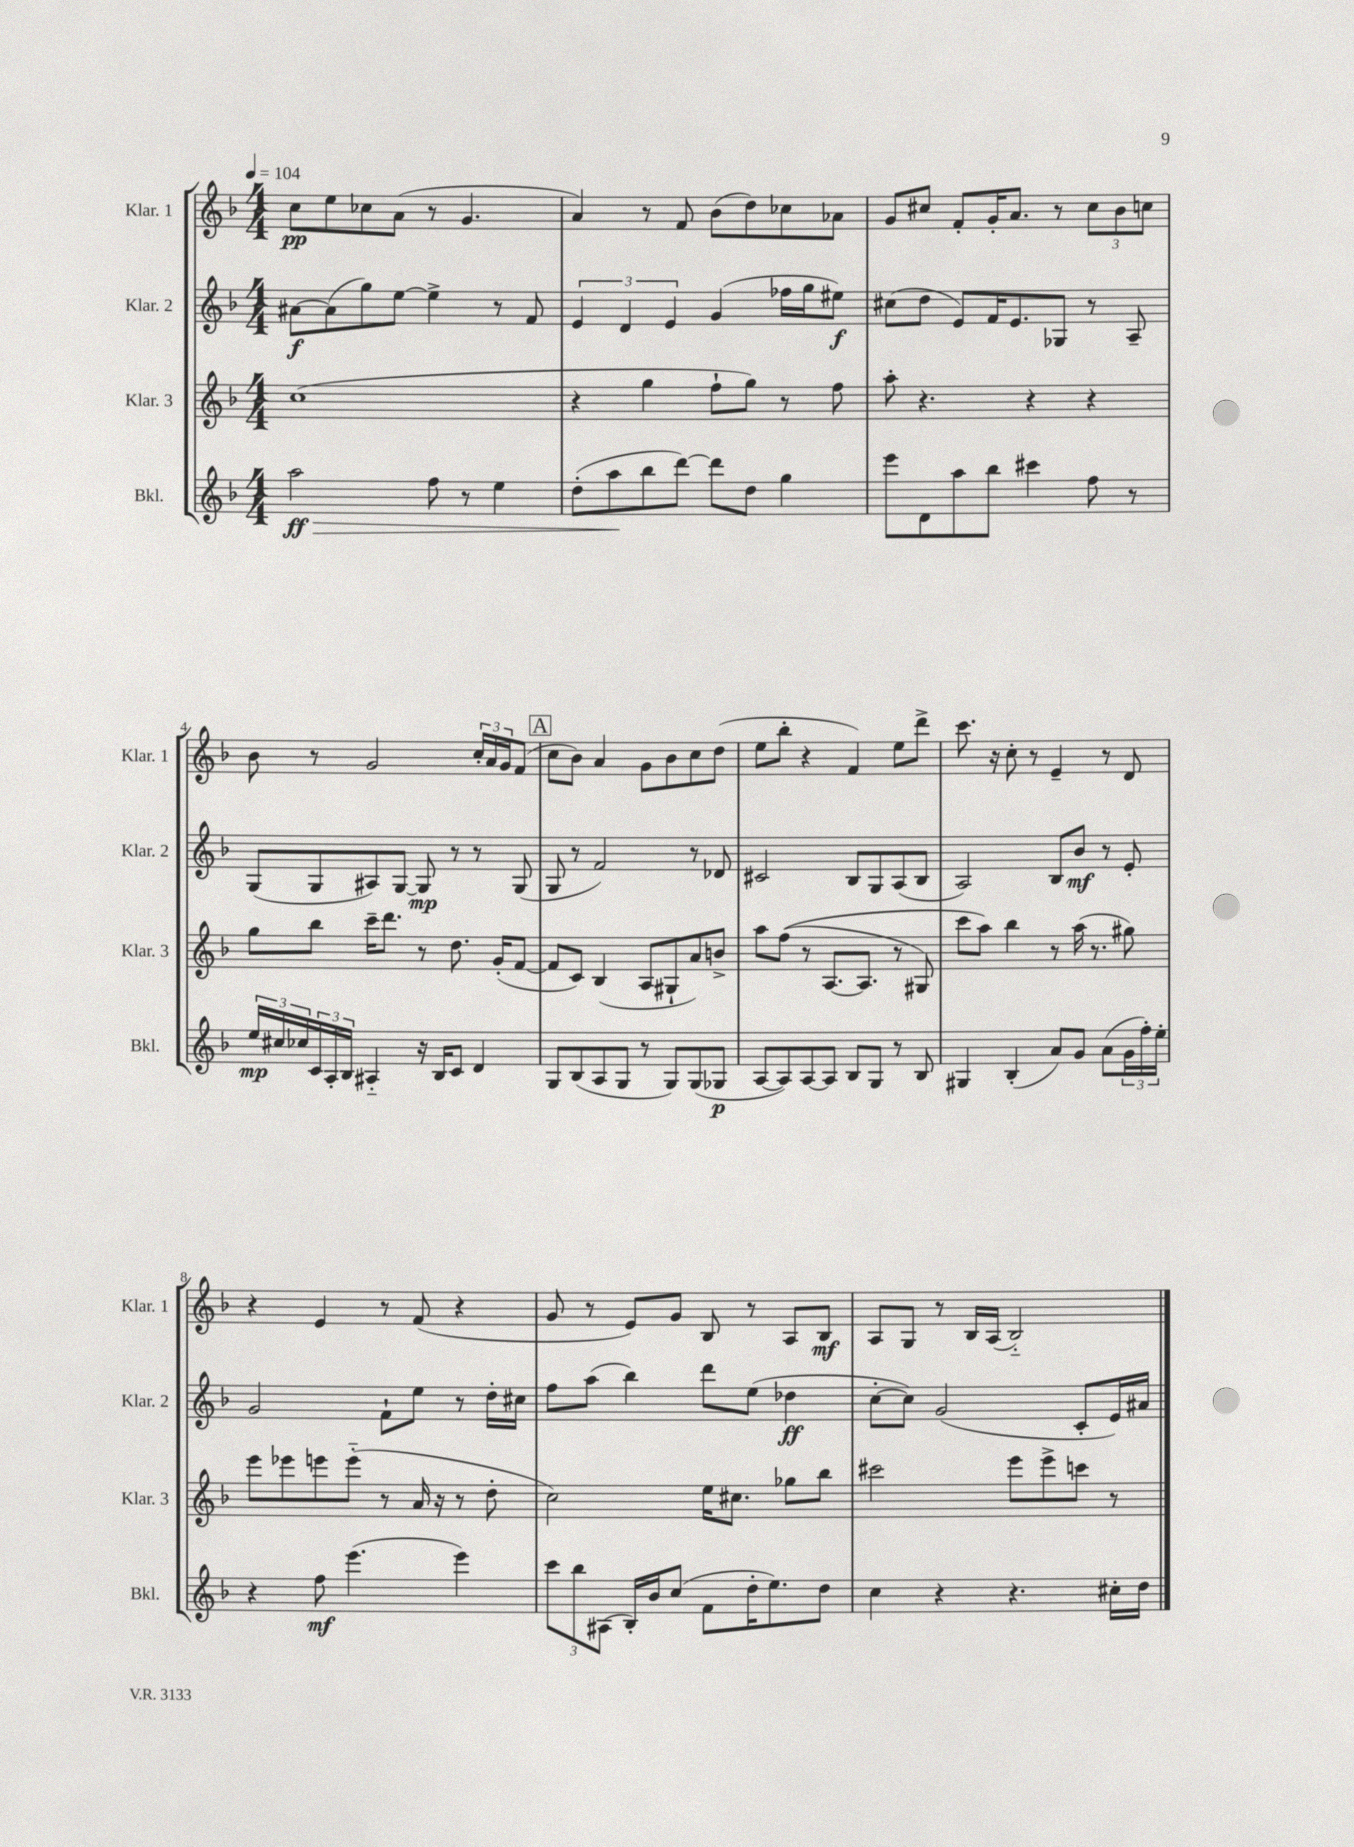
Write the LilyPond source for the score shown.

<<
\new StaffGroup <<
\new Staff = "s0" \with { instrumentName = "Klar. 1" shortInstrumentName = "Klar. 1" } {
    \clef treble \key f \major \numericTimeSignature \time 4/4 \tempo 4 = 104
    c''8\pp e''8 ces''8 a'8( r8 g'4. |
    a'4) r8 f'8 bes'8( d''8) ces''8 aes'8 |
    g'8 cis''8 f'8-. g'16-. a'8. r8 \tuplet 3/2 { cis''8 bes'8 c''8 } |
    bes'8 r8 g'2 \tuplet 3/2 { c''16-. a'16 g'16 } f'8( |
    \mark \markup { \box "A" } c''8 bes'8) a'4 g'8 bes'8 c''8 d''8( |
    e''8 bes''8-. r4 f'4) e''8 d'''8-> |
    c'''8. r16 c''8-. r8 e'4-- r8 d'8 |
    r4 e'4 r8 f'8( r4 |
    g'8 r8 e'8) g'8 bes8 r8 a8 bes8\mf |
    a8 g8 r8 bes16 a16( bes2-_) \bar "|." |
}
\new Staff = "s1" \with { instrumentName = "Klar. 2" shortInstrumentName = "Klar. 2" } {
    \clef treble \key f \major \numericTimeSignature \time 4/4
    ais'8~\f ais'8( g''8) e''8~ e''4-> r8 f'8 |
    \tuplet 3/2 { e'4 d'4 e'4 } g'4( fes''16 g''16 eis''8\f) |
    cis''8( d''8 e'8) f'16 e'8. ges8 r8 a8-- |
    g8( g8 ais8) g8~ g8\mp r8 r8 g8( |
    \mark \markup { \box "A" } g8 r8 f'2) r8 des'8 |
    cis'2 bes8 g8 a8( bes8 |
    a2) bes8 bes'8\mf r8 e'8-. |
    g'2 f'8-! e''8 r8 d''16-. cis''16 |
    f''8 a''8( bes''4) d'''8 e''8( des''4\ff |
    c''8~-. c''8) g'2( c'8-. e'16) ais'16 \bar "|." |
}
\new Staff = "s2" \with { instrumentName = "Klar. 3" shortInstrumentName = "Klar. 3" } {
    \clef treble \key f \major \numericTimeSignature \time 4/4
    c''1( |
    r4 g''4 f''8-! g''8) r8 f''8 |
    a''8-. r4. r4 r4 |
    g''8 bes''8 c'''16-- d'''8. r8 d''8. g'16-.( f'8~ |
    \mark \markup { \box "A" } f'8 c'8) bes4( a8 gis8-! a'8) b'8-> |
    a''8 f''8(\( r8 a8.~ a8. r8 gis8) |
    c'''8 a''8\) bes''4 r8 a''16( r8. gis''8) |
    e'''8 ees'''8 e'''8 e'''8-_( r8 a'16 r16 r8 d''8-. |
    c''2) e''16 cis''8. ges''8 bes''8 |
    cis'''2 e'''8 e'''8-> c'''8 r8 \bar "|." |
}
\new Staff = "s3" \with { instrumentName = "Bkl." shortInstrumentName = "Bkl." } {
    \clef treble \key f \major \numericTimeSignature \time 4/4
    a''2\ff\> f''8 r8 e''4 |
    d''8-.( a''8\! bes''8 d'''8~) d'''8 d''8 g''4 |
    e'''8 d'8 a''8 bes''8 cis'''4 f''8 r8 |
    \tuplet 3/2 { e''16\mp cis''16 ces''16 } \tuplet 3/2 { c'16 a16-. bes16 } ais4-_ r16 bes16 c'8 d'4 |
    \mark \markup { \box "A" } g8 bes8( a8 g8 r8 g8) g8( ges8\p |
    a8~ a8) a8~ a8 bes8 g8 r8 bes8 |
    gis4 bes4-.( a'8) g'8 a'8( \tuplet 3/2 { g'16 f''16-.) e''16-. } |
    r4 f''8\mf e'''4.( e'''4) |
    \tuplet 3/2 { c'''8 bes''8 ais8( } bes16-.) bes'16 c''8( f'8 d''16-. e''8.) d''8 |
    c''4 r4 r4. cis''16-. d''16 \bar "|." |
}
>>
>>
